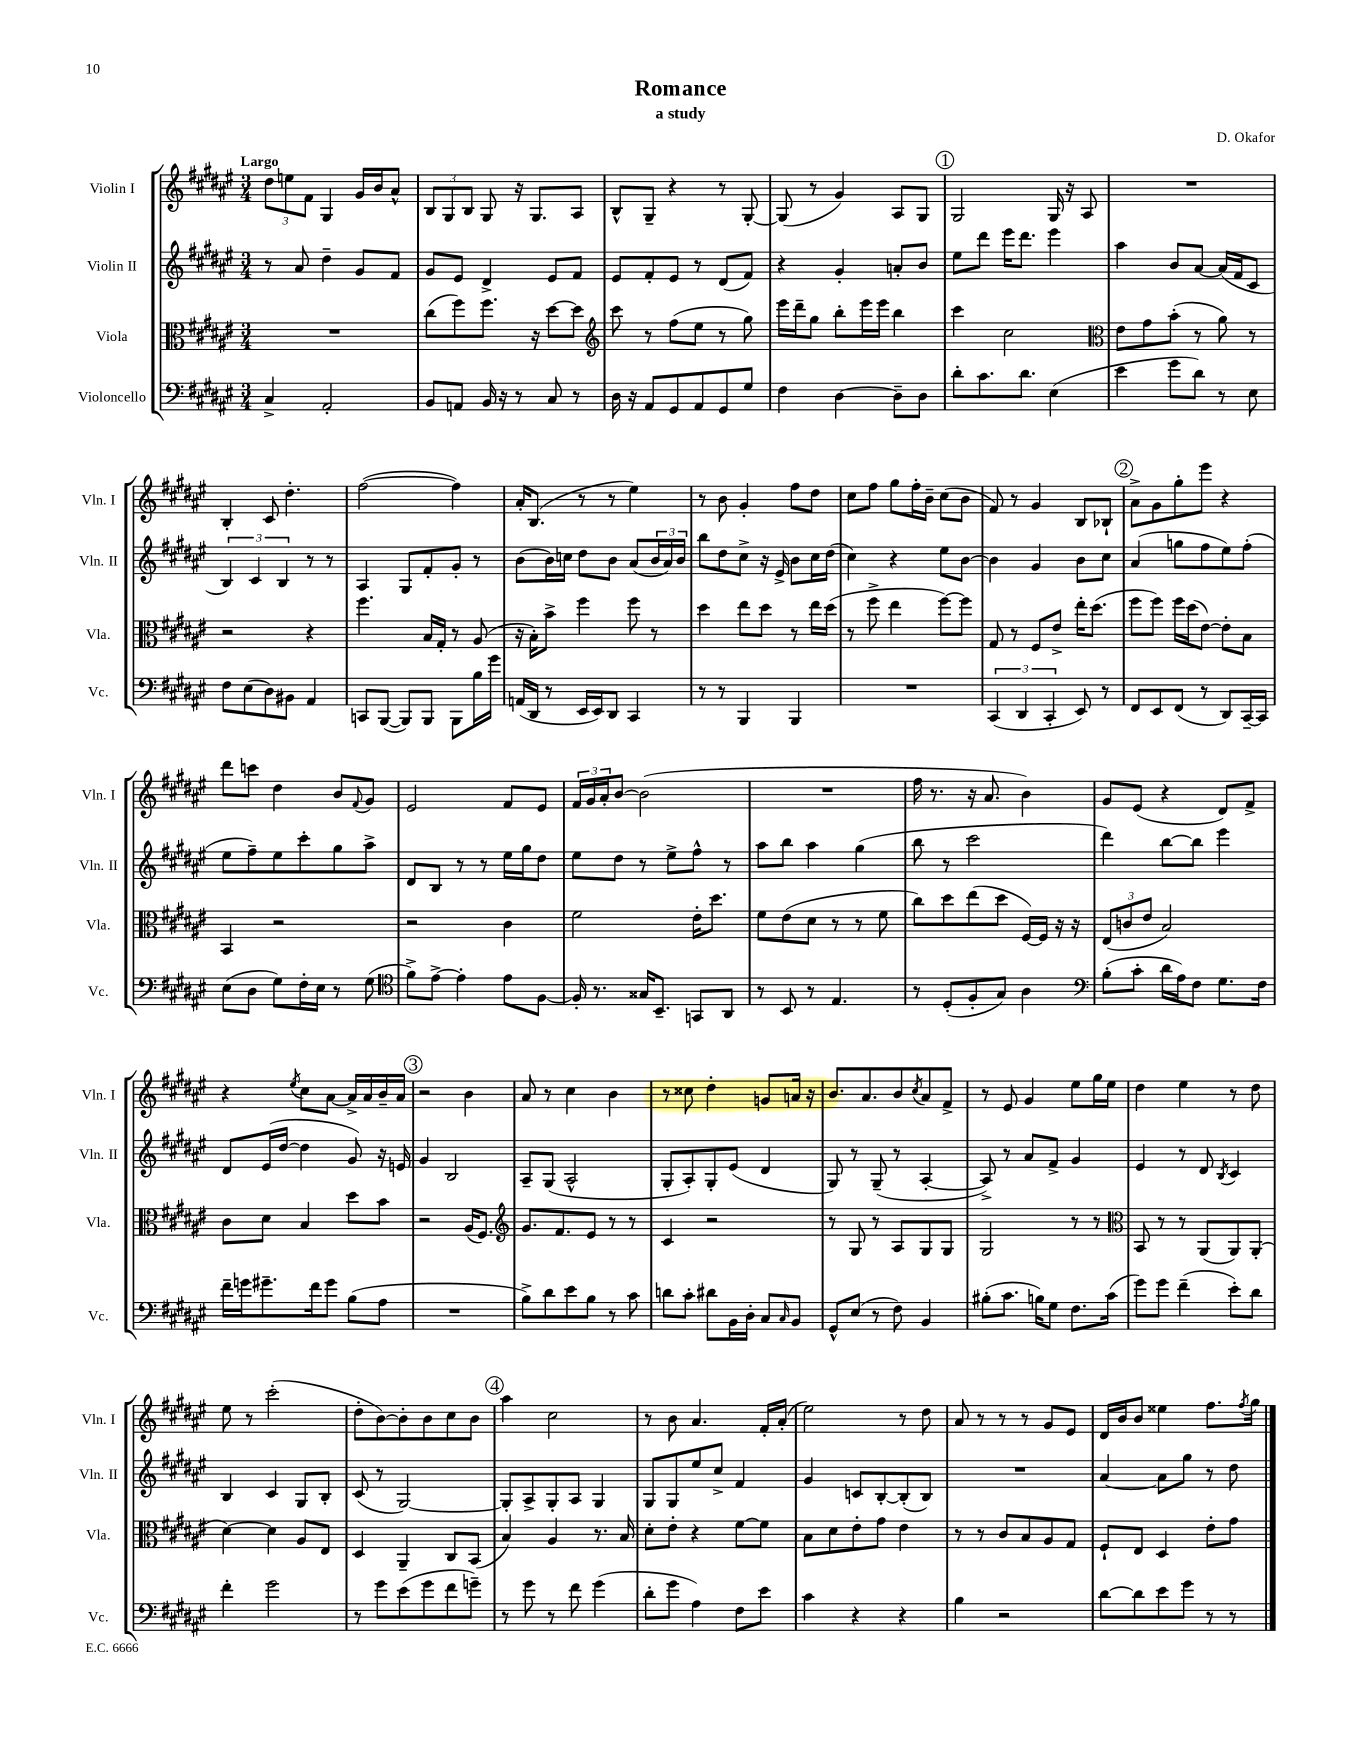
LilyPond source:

\header { title = "Romance" composer = "D. Okafor" subtitle = "a study" }
<<
\new StaffGroup <<
\new Staff = "s0" \with { instrumentName = "Violin I" shortInstrumentName = "Vln. I" } {
    \clef treble \key fis \major \numericTimeSignature \time 3/4 \tempo "Largo"
    \tuplet 3/2 { dis''8 e''8 fis'8 } gis4 gis'16 b'16 ais'8-^ |
    \tuplet 3/2 { b8 gis8 b8 } gis8 r16 gis8. ais8 |
    b8-^ gis8-- r4 r8 gis8~-. |
    gis8( r8 gis'4) ais8 gis8 |
    \mark \markup { \circle "1" } gis2 gis16 r16 ais8 |
    R2. |
    b4-. cis'8 dis''4.-. |
    fis''2~( fis''4) |
    ais'16-. b8.( r8 r8 eis''4) |
    r8 b'8 gis'4-. fis''8 dis''8 |
    cis''8 fis''8 gis''8 fis''16-. b'16-- cis''8( b'8 |
    fis'8) r8 gis'4 b8 bes8-! |
    \mark \markup { \circle "2" } ais'8-> gis'8 gis''8-. eis'''8 r4 |
    dis'''8 c'''8 dis''4 b'8 \appoggiatura { fis'8 } gis'8 |
    eis'2 fis'8 eis'8 |
    \tuplet 3/2 { fis'16 gis'16 ais'16-. } b'8~ b'2( |
    R2. |
    fis''16 r8. r16 ais'8. b'4) |
    gis'8 eis'8( r4 dis'8) fis'8-> |
    r4 \acciaccatura { eis''8 } cis''8 ais'8~ ais'16-> ais'16 b'16-- ais'16 |
    \mark \markup { \circle "3" } r2 b'4 |
    ais'8 r8 cis''4 b'4 |
    r8 cisis''8 dis''4-. g'8 a'16 r16 |
    b'8. ais'8. b'8 \acciaccatura { cis''8 } ais'8 fis'8-> |
    r8 eis'8 gis'4 eis''8 gis''16 eis''16 |
    dis''4 eis''4 r8 dis''8 |
    eis''8 r8 cis'''2-.( |
    dis''8-. b'8~) b'8-. b'8 cis''8 b'8 |
    \mark \markup { \circle "4" } ais''4 cis''2 |
    r8 b'8 ais'4. fis'16-. ais'16-.( |
    eis''2) r8 dis''8 |
    ais'8 r8 r8 r8 gis'8 eis'8 |
    dis'16 b'16 b'8 eisis''4 fis''8. \acciaccatura { fis''8 } gis''16 \bar "|." |
}
\new Staff = "s1" \with { instrumentName = "Violin II" shortInstrumentName = "Vln. II" } {
    \clef treble \key fis \major \numericTimeSignature \time 3/4
    r8 ais'8 dis''4-- gis'8 fis'8 |
    gis'8 eis'8 dis'4-> eis'8 fis'8 |
    eis'8 fis'8-. eis'8 r8 dis'8( fis'8) |
    r4 gis'4-. a'8-. b'8 |
    \mark \markup { \circle "1" } eis''8 dis'''8 eis'''16 dis'''8. eis'''4 |
    ais''4 b'8 ais'8~ ais'16( fis'16 cis'8 |
    \tuplet 3/2 { b4) cis'4 b4 } r8 r8 |
    ais4 gis8 fis'8-. gis'8-. r8 |
    b'8( b'16) c''16 dis''8 b'8 ais'8( \tuplet 3/2 { b'16 ais'16) b'16 } |
    b''8 dis''8 cis''8-> r16 eis'16-> b'8 cis''16 dis''16( |
    cis''4) r4 eis''8 b'8~ |
    b'4 gis'4 b'8 cis''8 |
    \mark \markup { \circle "2" } ais'4( g''8 fis''8 eis''8) fis''8-.( |
    eis''8 fis''8--) eis''8 cis'''8-. gis''8 ais''8-> |
    dis'8 b8 r8 r8 eis''16 gis''16 dis''8 |
    eis''8 dis''8 r8 eis''8-> fis''8-^ r8 |
    ais''8 b''8 ais''4 gis''4( |
    b''8 r8 cis'''2 |
    dis'''4) b''8~ b''8 eis'''4 |
    dis'8 eis'16( dis''16~ dis''4 gis'8) r16 e'16 |
    \mark \markup { \circle "3" } gis'4 b2 |
    ais8-- gis8( ais2-^ |
    gis8-. ais8-.) gis8-. eis'8( dis'4 |
    gis8) r8 gis8--( r8 ais4~-. |
    ais8->) r8 ais'8 fis'8-> gis'4 |
    eis'4 r8 dis'8 \acciaccatura { b8 } cis'4 |
    b4 cis'4 gis8 b8-. |
    cis'8( r8 gis2~) |
    \mark \markup { \circle "4" } gis8-. ais8-> gis8-. ais8 gis4 |
    gis8 gis8 eis''8 cis''8-> fis'4 |
    gis'4 c'8 b8~-. b8-.( b8) |
    R2. |
    ais'4~ ais'8 gis''8 r8 dis''8 \bar "|." |
}
\new Staff = "s2" \with { instrumentName = "Viola" shortInstrumentName = "Vla." } {
    \clef alto \key fis \major \numericTimeSignature \time 3/4
    R2. |
    cis''8( fis''8) fis''8. r16 dis''8~ dis''8 |
    \clef treble cis'''8 r8 fis''8( eis''8 r8 gis''8) |
    eis'''16 dis'''16-- gis''8 b''8-. eis'''16 eis'''16 b''4 |
    \mark \markup { \circle "1" } cis'''4 cis''2 |
    \clef alto eis'8 gis'8 b'8-.( r8 ais'8) r8 |
    r2 r4 |
    fis''4. b16 gis16-. r8 ais8( |
    r16 b16-.) b'8-> fis''4 fis''8 r8 |
    dis''4 eis''8 dis''8 r8 eis''16 dis''16( |
    r8 fis''8-> eis''4 fis''8~) fis''8 |
    gis8 r8 fis8 eis'8-> eis''16-. dis''8.( |
    \mark \markup { \circle "2" } fis''8 fis''8) fis''16 dis''16( eis'8~) eis'8-. b8 |
    b,4 r2 |
    r2 cis'4 |
    fis'2 eis'16-. dis''8. |
    fis'8 eis'8( dis'8 r8 r8 fis'8 |
    cis''8) dis''8 eis''8( dis''8 fis16~) fis16 r16 r16 |
    \tuplet 3/2 { eis8( c'8 eis'8 } b2) |
    cis'8 dis'8 b4 dis''8 b'8 |
    \mark \markup { \circle "3" } r2 ais16( fis8.) |
    \clef treble gis'8. fis'8. eis'8 r8 r8 |
    cis'4 r2 |
    r8 gis8 r8 ais8 gis8 gis8 |
    gis2 r8 r8 |
    \clef alto b,8 r8 r8 ais,8( ais,8) ais,8-.( |
    dis'4~) dis'4 ais8 eis8 |
    dis4 ais,4-- cis8 b,8( |
    \mark \markup { \circle "4" } b4) ais4 r8. b16 |
    dis'8-. eis'8-. r4 fis'8~ fis'8 |
    b8 dis'8 eis'8-. gis'8 eis'4 |
    r8 r8 cis'8 b8 ais8 gis8 |
    fis8-! eis8 dis4 eis'8-. gis'8 \bar "|." |
}
\new Staff = "s3" \with { instrumentName = "Violoncello" shortInstrumentName = "Vc." } {
    \clef bass \key fis \major \numericTimeSignature \time 3/4
    cis4-> ais,2-. |
    b,8 a,8 b,16 r16 r8 cis8 r8 |
    dis16 r16 ais,8 gis,8 ais,8 gis,8 gis8 |
    fis4 dis4~ dis8-- dis8 |
    \mark \markup { \circle "1" } dis'8-. cis'8. dis'8. eis4( |
    eis'4 gis'8 dis'8) r8 eis8 |
    fis8 eis8( dis8) bis,8 ais,4 |
    c,8 b,,8~( b,,8) b,,8 b,,8 b16 gis'16 |
    a,16( dis,16 r8 eis,16 eis,16) dis,8 cis,4 |
    r8 r8 b,,4 b,,4 |
    R2. |
    \tuplet 3/2 { cis,4( dis,4 cis,4-. } eis,8) r8 |
    \mark \markup { \circle "2" } fis,8 eis,8 fis,8( r8 dis,8) cis,16~-- cis,16 |
    eis8( dis8 gis8) fis16-. eis16 r8 gis8( |
    \clef tenor fis'8->) eis'8~-> eis'4-. eis'8 fis8~ |
    fis16-. r8. gisis16 b,8.-- g,8 ais,8 |
    r8 b,8 r8 eis4. |
    r8 dis8-.( fis8-. gis8) ais4 |
    \clef bass b8-.( cis'8-. dis'16 ais16) fis8 gis8. fis16 |
    fis'16-- g'16 gis'8.-- fis'16 gis'8 b8( ais8 |
    \mark \markup { \circle "3" } R2. |
    b8->) dis'8 eis'8 b8 r8 cis'8 |
    d'8 cis'8-. dis'8 b,16 dis16-. cis8 \grace { cis16 } b,8 |
    gis,8-^ eis8( r8 fis8) b,4 |
    bis8-.( cis'8. b16) gis8 fis8. cis'16( |
    gis'8) gis'8 fis'4--( eis'8-.) dis'8 |
    fis'4-. gis'2 |
    r8 gis'8 eis'8( gis'8 fis'8 g'8--) |
    \mark \markup { \circle "4" } r8 gis'8 r8 fis'8 gis'4( |
    dis'8-. gis'8 ais4) fis8 eis'8 |
    cis'4 r4 r4 |
    b4 r2 |
    dis'8~ dis'8 eis'8 gis'8 r8 r8 \bar "|." |
}
>>
>>
\layout { \context { \Score \remove "Bar_number_engraver" } }
